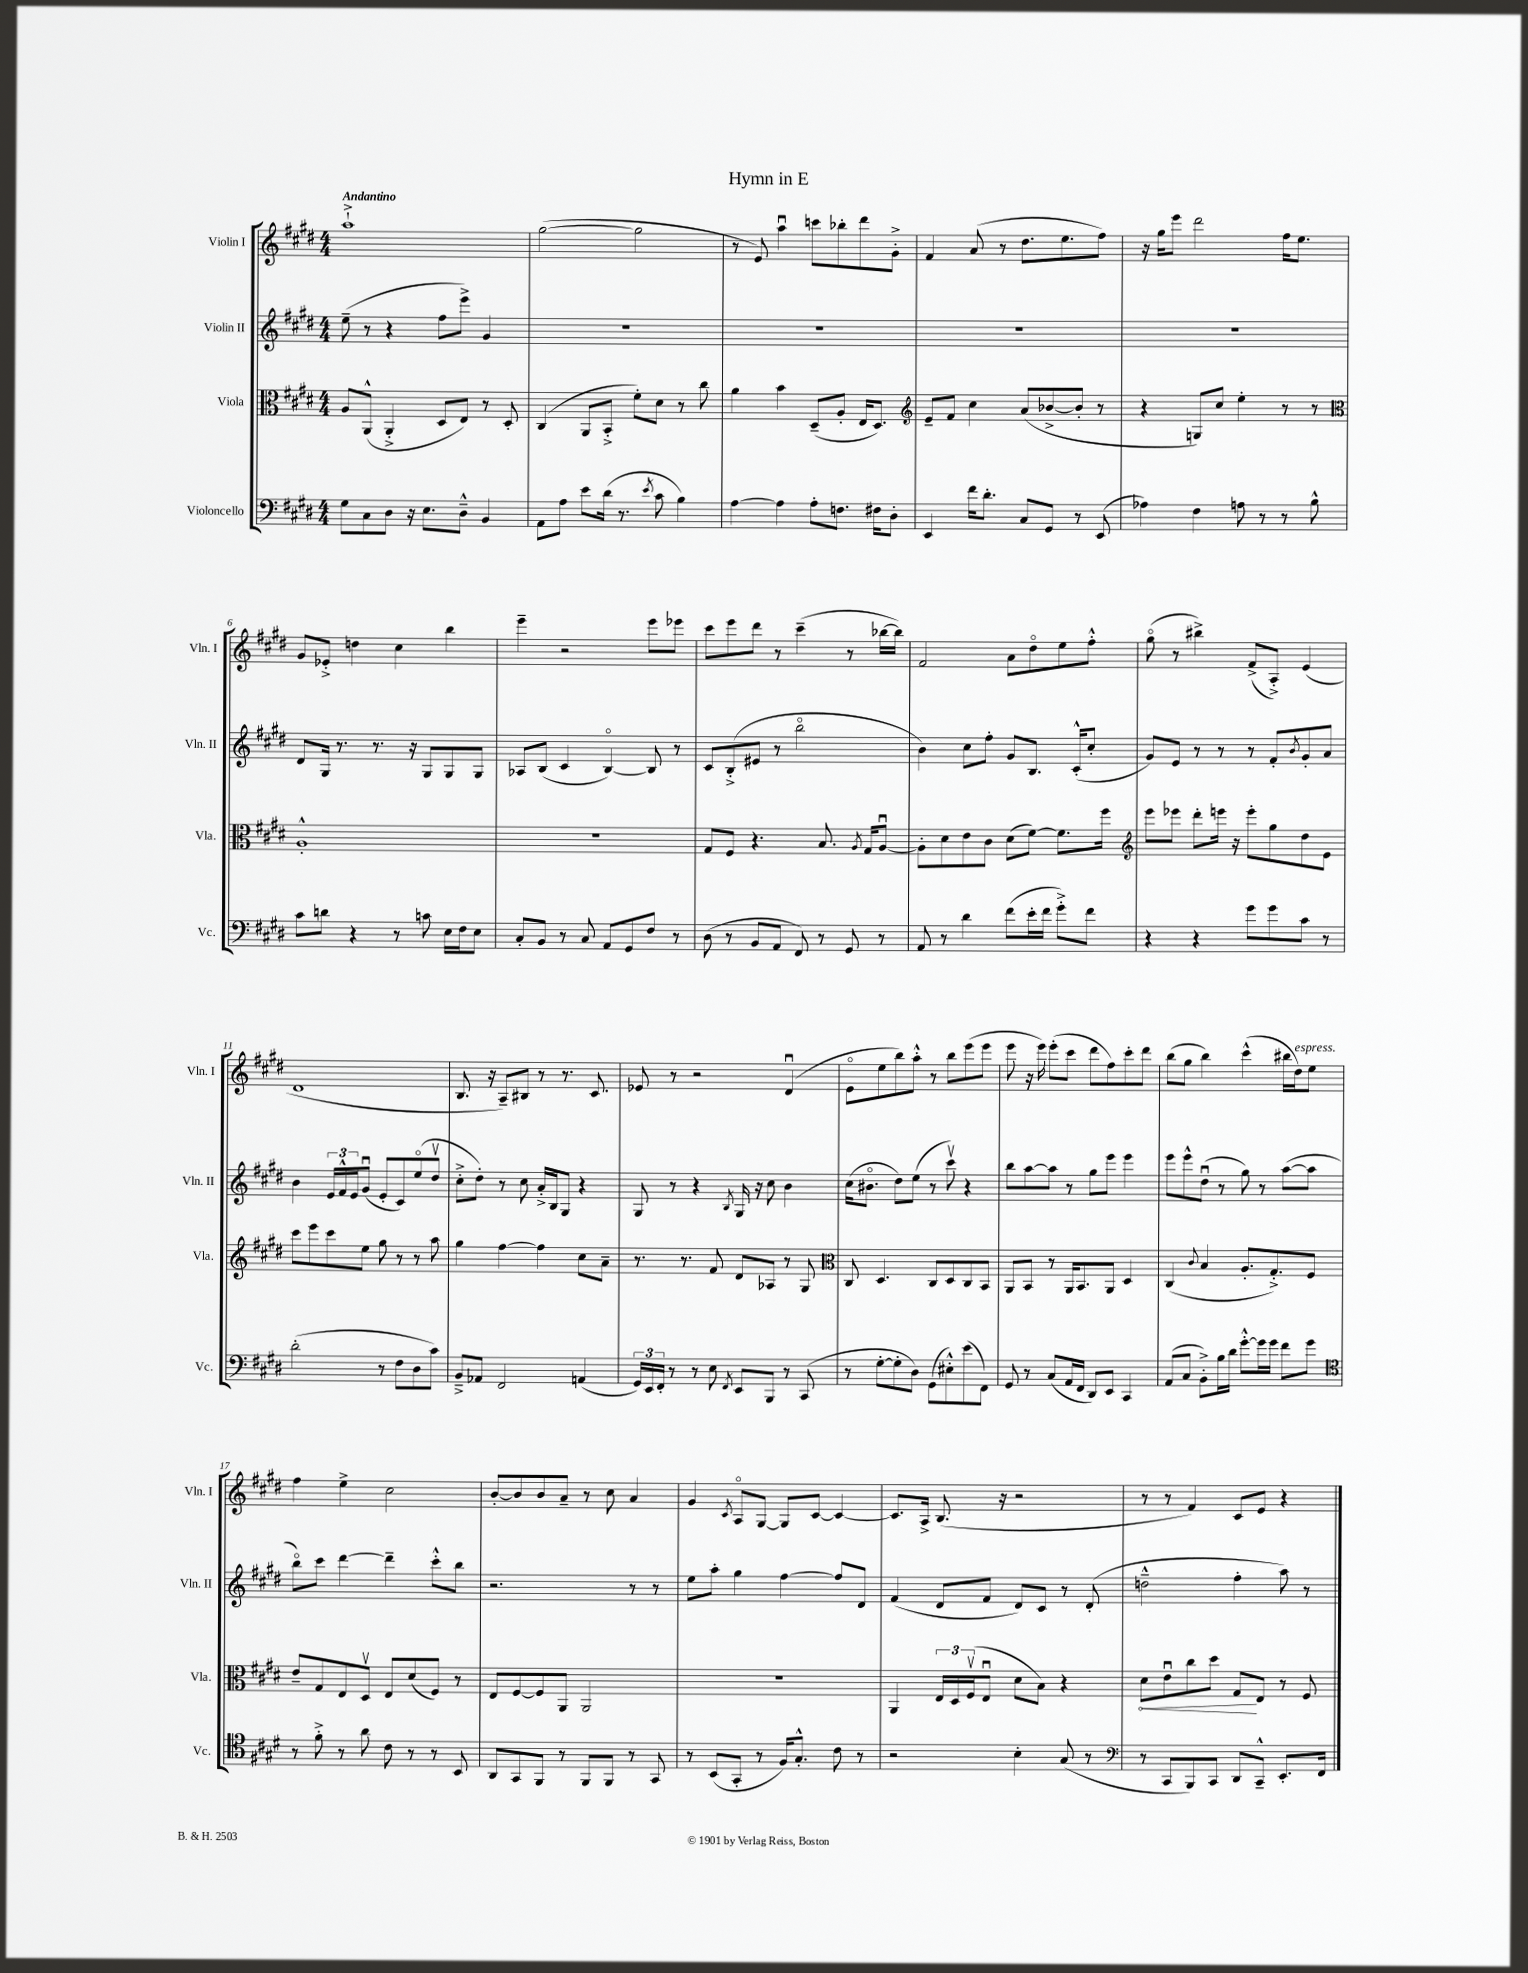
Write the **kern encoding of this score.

**kern	**kern	**dynam	**kern	**kern
*part4	*part3	*part3	*part2	*part1
*staff4	*staff3	*staff3	*staff2	*staff1
*I"Violoncello	*I"Viola	*	*I"Violin II	*I"Violin I
*I'Vc.	*I'Vla.	*	*I'Vln. II	*I'Vln. I
*clefF4	*clefC3	*	*clefG2	*clefG2
*k[f#c#g#d#]	*k[f#c#g#d#]	*	*k[f#c#g#d#]	*k[f#c#g#d#]
*M4/4	*M4/4	*	*M4/4	*M4/4
=1	=1	=1	=1	=1
!	!	!	!	!LO:TX:a:B:t=Andantino
8G#\L	8A/L	.	(8ee~\	1aa`^
8C#\	(8AA^^/J	.	8r	.
8D#\J	4AA'^/	.	4r	.
16r	.	.	.	.
8.E\L	.	.	.	.
.	8D#/L	.	8ff#\L	.
8D#~^^\J	8E/J)	.	8eee^\J)	.
4BB/	8r	.	4g#/	.
.	8D#'/	.	.	.
=2	=2	=2	=2	=2
8AA\L	(4C#/	.	1r	([2gg#\
8A\J	.	.	.	.
8e\L	8AA/L	.	.	.
(16d#\Jk	8BB'^/J	.	.	.
8.r	.	.	.	.
.	8f#'\L)	.	.	2gg#\]
8qe/	.	.	.	.
8c#\	8d#\J	.	.	.
4B\)	8r	.	.	.
.	8cc#\	.	.	.
=3	=3	=3	=3	=3
[4A\	4a\	.	1r	8r
.	.	.	.	8e/)
4A\]	4b\	.	.	4aau\
8A'\L	(8D#~/L	.	.	8cccn\L
8.Fn\J	8A'/J	.	.	8bb-X'\
.	16E/KL	.	.	8ddd#\
16F#X\KL	8.D#/J)	.	.	.
8D#'\J	.	.	.	8g#'^\J
=4	=4	=4	=4	=4
*	*clefG2	*	*	*
4EE/	8e~/L	.	1r	4f#/
.	8f#/J	.	.	.
16f#\KL	4cc#\	.	.	(8a/
8.d#'\J	.	.	.	.
.	.	.	.	8r
8C#/L	(8a/L	.	.	8.dd#\L
8GG#/J	[8b-X^/	.	.	.
.	.	.	.	8.ee\
8r	8b-'/J]	.	.	.
(8EE/	8r	.	.	8ff#\J)
=5	=5	=5	=5	=5
4A-X\)	4r	.	1r	16r
.	.	.	.	16gg#\KL
.	.	.	.	8eee\J
4F#\	8Gn/L)	.	.	2ddd#\
.	8cc#/J	.	.	.
8An\	4ee'\	.	.	.
8r	.	.	.	.
8r	8r	.	.	16ff#\KL
.	.	.	.	8.ee\J
8B^^\	8r	.	.	.
!!LO:LB:g=z
=6	=6	=6	=6	=6
*	*clefC3	*	*	*
8c#\L	1A'^^	.	8d#/L	8g#/L
8dn\J	.	.	16G#/Jk	8e-X'^/J
.	.	.	8.r	.
4r	.	.	.	4ddn\
.	.	.	8.r	.
8r	.	.	.	4cc#\
.	.	.	16r	.
8cn\	.	.	8G#/L	.
16E\LL	.	.	8G#/	4bb\
16F#\J	.	.	.	.
8E\J	.	.	8G#/J	.
=7	=7	=7	=7	=7
8C#'/L	1r	.	8A-X/L	4eee~\
8BB/J	.	.	(8B/J	.
8r	.	.	4c#/	2r
8C#/	.	.	.	.
8AA/L	.	.	[4B/)	.
8GG#/	.	.	.	.
8F#/J	.	.	8B/]	8eee\L
8r	.	.	8r	8eee-X\J
=8	=8	=8	=8	=8
(8D#\	8G#/L	.	8c#/L	8ccc#\L
8r	8F#/J	.	(8B'^/	8eee\
8BB/L	4.r	.	8e#X/J	8ddd#\J
8AA/J	.	.	8r	8r
8FF#/)	.	.	2bb\	(4ccc#~\
8r	8.B/	.	.	.
8GG#/	.	.	.	8r
.	8qA/	.	.	.
.	16G#/KL	.	.	.
8r	[8Au/J	.	.	[16bb-X\LL
.	.	.	.	16bb-\JJ])
=9	=9	=9	=9	=9
8AA/	8A'\L]	.	4b\)	2f#/
8r	8d#\	.	.	.
4d#\	8e\	.	8cc#\L	.
.	8c#\J	.	8ff#'\J	.
(8f#\L	(8d#\L	.	8g#/L	8a\L
16e'\L	[8f#\J)	.	8.B/J	8dd#\
16f#\JJ	.	.	.	.
8g#'^\L)	8.f#\L]	.	.	8ee\
.	.	.	(16c#'^^/KL	.
8f#\J	.	.	8cc#'/J	8ff#'^^\J
.	16ff#\Jk	.	.	.
=10	=10	=10	=10	=10
*	*clefG2	*	*	*
4r	8eee\L	.	8g#/L)	(8gg#\
.	8eee-X\J	.	8e/J	8r
4r	8ddd#'\L	.	8r	4bb#X^\)
.	16eeen\Jk	.	8r	.
.	16r	.	.	.
8g#\L	8eee'\L	.	8r	(8f#^/L
8g#\	8gg#\	.	8f#'/L	8A'^/J)
.	.	.	8qb/	.
8c#\J	8dd#\	.	8g#'/	(4e/
8r	8e\J	.	8a/J	.
!!LO:LB:g=z
=11	=11	=11	=11	=11
(2d#'\	8ccc#\L	.	4b\	1d#
.	8eee\	.	.	.
.	8ccc#\	.	24e/LL	.
.	.	.	24f#^^/	.
.	.	.	24e/J	.
.	8ee\J	.	(8g#u/J	.
8r	8gg#\	.	8e'/L	.
8F#\L	8r	.	8c#/)	.
8D#\	8r	.	(8ee/	.
8c#\J)	8aa\	.	8dd#v/J	.
=12	=12	=12	=12	=12
8BB~^/L	4gg#\	.	8cc#'^\L	8.B/
8AA-X/J	.	.	8dd#'\J)	.
.	.	.	.	16r
2FF#/	[4ff#\	.	8r	8A~/L)
.	.	.	8cc#\	8B#X/J
.	4ff#\]	.	16a'^/LL	8r
.	.	.	16B/J	.
.	.	.	8G#/J	8.r
(4AAn/	8cc#\L	.	4r	.
.	.	.	.	8.c#/
.	8a~\J	.	.	.
=13	=13	=13	=13	=13
24GG#/LL)	8.r	.	8G#/	8e-X/
24EE/	.	.	.	.
24FF#'/JJ	.	.	.	.
8r	.	.	8r	8r
.	8.r	.	.	.
8r	.	.	4r	2r
8E\	8f#/	.	.	.
8qFF#/	.	.	8qB/	.
8EE/L	8d#/L	.	16G#/	.
.	.	.	16r	.
8BBB/J	8A-X/J	.	8cc#\	.
8r	8r	.	4b\	(4d#u/
(8CC#/	8G#/	.	.	.
=14	=14	=14	=14	=14
*	*clefC3	*	*	*
8r	8C#/	.	(16cc#\KL	8e\L
.	.	.	8.b#X\J	.
[8G#'\L	4.D#/	.	.	8ee\
8G#'\]	.	.	8dd#\L)	8bb\)
8D#\J)	.	.	(8ee\J	8aa'^^\J
(8GG#\L	8C#/L	.	8r	8r
8E#X'^^\)	8D#/	.	8ccc#v\)	8bb\L
(8e\	8C#/	.	4r	(8eee\
8FF#\J)	8BB/J	.	.	8eee\J
=15	=15	=15	=15	=15
8GG#/	8AA/L	.	8bb\L	8eee\
8r	8BB/J	.	[8aa\	16r
.	.	.	.	16eee\)
(8C#/L	8r	.	8aa\J]	(8eee'\L
16AA/L	16AA/KL	.	8r	8ccc#\J
16FF#/JJ	8.BB/	.	.	.
8DD#/L)	.	.	8gg#\L	8ddd#\L
8EE/J	8AA/J	.	8eee\J	8ff#\)
4CC#/	4D#/	.	4eee\	8ccc#'\
.	.	.	.	8ddd#\J
=16	=16	=16	=16	=16
(8AA/L	(4C#/	.	8eee\L	(8bb\L
8C#/J	.	.	8eee^^\	8gg#\J
.	8qqc#/	.	.	.
8BB'^\L)	4B/	.	(8dd#u\J	4bb\)
16B\L	.	.	8r	.
16d#\JJ	.	.	.	.
[8g#'^^\L	8.A'/L	.	8gg#\)	(4ccc#^^\
16g#\L]	.	.	8r	.
16g#\JJ	8.G#'^/)	.	.	.
8f#\L	.	.	([8aa\L	16bb#X\LL
!	!	!	!	!LO:TX:a:i:t=espress.
.	.	.	.	16dd#\J)
8g#\J	8F#/J	.	8aa\J]	8ee\J
!!LO:LB:g=z
=17	=17	=17	=17	=17
*clefC4	*	*	*	*
8r	8e~/L	.	8bb\L)	4ff#\
8f#'^\	8G#/	.	8ccc#\J	.
8r	8E/	.	[4ddd#\	4ee^\
8a\	8D#v/J	.	.	.
8c#\	8E/L	.	4ddd#~\]	2cc#\
8r	(8d#/	.	.	.
8r	8F#/J)	.	8ccc#'^^\L	.
8BB/	8r	.	8bb\J	.
=18	=18	=18	=18	=18
8AA/L	8E/L	.	2.r	[8b'/L
8GG#/	[8F#/	.	.	8b/]
8FF#/J	8F#/]	.	.	8b/
8r	8AA/J	.	.	8a~/J
8FF#/L	2AA/	.	.	8r
8FF#/J	.	.	.	8cc#\
8r	.	.	8r	4a/
8GG#/	.	.	8r	.
=19	=19	=19	=19	=19
8r	1r	.	8ee\L	4g#/
(8BB/L	.	.	8aa'\J	.
.	.	.	.	8qc#/
8GG#'/J	.	.	4gg#\	8A/L
8r	.	.	.	[8G#/J
16F#/KL)	.	.	[4ff#\	8G#/L]
8.G#'^^/J	.	.	.	.
.	.	.	.	[8c#/J
8c#\	.	.	8ff#/L]	4c#/_
8r	.	.	8d#/J	.
=20	=20	=20	=20	=20
2r	4AA/	.	(4f#/	8.c#/L]
.	.	.	.	16A^/Jk
.	24E/LL	.	8d#/L	(8.B/
.	24D#/	.	.	.
.	(24F#v/J	.	.	.
.	8Eu/J	.	8f#/J	.
.	.	.	.	16r
4B'\	8d#\L	.	8d#/L)	2r
.	8B\J)	.	8c#/J	.
(8G#/	4r	.	8r	.
8r	.	.	(8d#'/	.
=21	=21	=21	=21	=21
*clefF4	*	*	*	*
!	!	!LO:HP:b	!	!
8r	8d#\L	<	2ddn~^^\	8r
8CC#/L	8eu\	.	.	8r
8BBB/)	8cc#\	.	.	4f#/)
8CC#/J	8dd#\J	.	.	.
8DD#/L	8G#/L	.	4ff#'\	8c#/L
8CC#~^^/J	8E/J	[	.	8e/J
8.EE'/L	8r	.	8aa\)	4r
.	8F#/	.	8r	.
16FF#/Jk	.	.	.	.
==	==	==	==	==
*-	*-	*-	*-	*-
